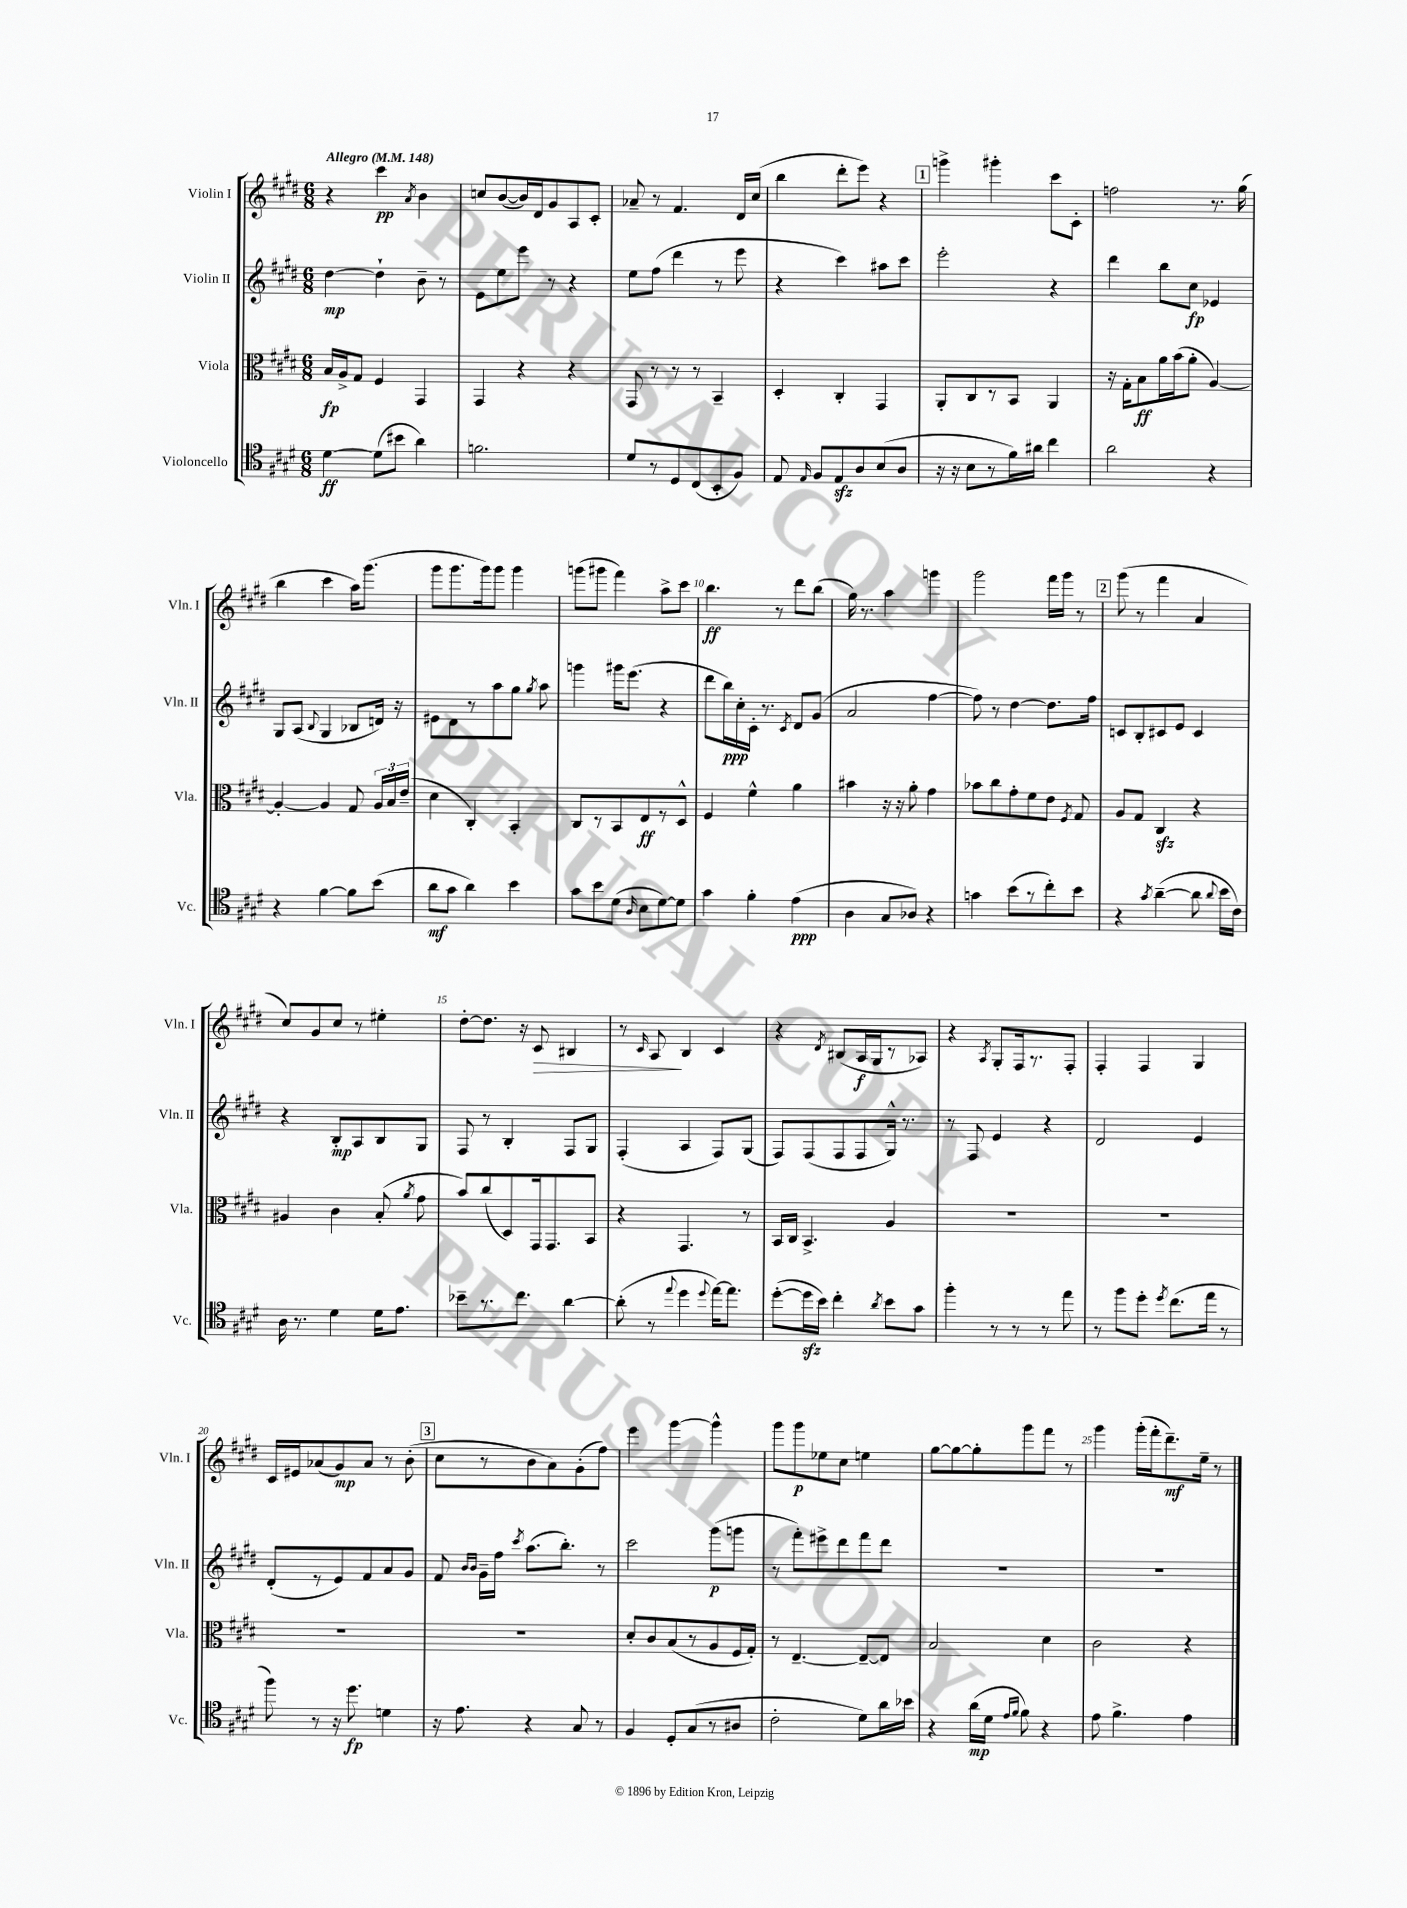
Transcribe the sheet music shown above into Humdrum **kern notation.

**kern	**kern	**kern	**kern
*staff4	*staff3	*staff2	*staff1
*clefC4	*clefC3	*clefG2	*clefG2
*k[f#c#g#d#]	*k[f#c#g#d#]	*k[f#c#g#d#]	*k[f#c#g#d#]
*M6/8	*M6/8	*M6/8	*M6/8
*MM148	*MM148	*MM148	*MM148
[4d#	16B	[4dd#	4r
.	16A^	.	.
.	8G#	.	.
(8d#]	4F#	4dd#`]	4ccc#
8b#	.	.	.
.	.	.	8qa
4a)	4GG#	8b~	4b
.	.	8r	.
=	=	=	=
2.f	4GG#	8e	8cc
.	.	8ee	([8b
.	4r	8eee	16b])
.	.	.	16d#
.	.	8r	8g#
.	4r	4r	8A
.	.	.	8c#'
=	=	=	=
8d#	8GG#	8ee	8a-~
8r	8r	(8ff#	8r
8D#	8r	4ddd#	4.f#
(8C#	8r	.	.
8BB'	4BB~	8r	.
8F#)	.	8eee	16d#
.	.	.	(16cc#
=	=	=	=
8E	4D#'	4r	4bb
16qqE	.	.	.
8F#	.	.	.
8E	4C#'	4ccc#)	8ddd#'
8A	.	.	8eee)
(8B	4GG#	8aa#	4r
8A	.	8ccc#	.
=	=	=	=
16r	8AA'	2eee'	4ggg^
16r	.	.	.
8B	8C#	.	.
8r	8r	.	4ggg#'
16f#)	8BB	.	.
16a#	.	.	.
4cc#	4AA	4r	8ccc#
.	.	.	8c#'
=	=	=	=
2a	16r	4ddd#	2ff
.	16G#'	.	.
.	8B	.	.
.	16a	8bb	.
.	(16b	.	.
.	8a'	8cc#	.
4r	[4A)	4e-	8.r
.	.	.	(16gg#
=	=	=	=
4r	4A'_	8G#	4bb
.	.	(8A	.
.	.	8qqB	.
[4f#	4A]	4G#	4ccc#
8f#]	8G#	8B-	16aa)
.	.	.	(8.ggg#
(8b	24A	16d)	.
.	24B	.	.
.	.	16r	.
.	(24e~	.	.
=	=	=	=
8a	4d#	8e#	8ggg#
8g#	.	8d#	8.ggg#
4a)	4C#')	8r	.
.	.	.	16ggg#)
.	.	8aa	8ggg#
4b	4BB'	8gg#	4ggg#
.	.	8qgg#	.
.	.	8aa	.
=	=	=	=
8g#	8C#	4ggg	(8ggg
8b	8r	.	8ggg#
(8d#	8BB	16ggg#	4fff#)
.	.	(8.eee	.
16qqA	.	.	.
8B	8E	.	.
[8d#)	8r	4r	8aa^
8d#]	8D#^^	.	8ccc#
=	=	=	=
4g#	4F#	8ddd#	4.bb
.	.	16bb)	.
.	.	16cc#'	.
4f#'	4f#^^	16c#'	.
.	.	8.r	.
.	.	.	8r
.	.	8qc#	.
(4e	4a	8d#	8ddd#
.	.	(8g#	(8bb
=	=	=	=
4A	4b#	2a	16gg#)
.	.	.	8.r
8G#	16r	.	4aa
.	16r	.	.
8A-)	8a'	.	.
4r	4g#	[4ff#	4ggg
=	=	=	=
4g	8b-	8ff#])	2ggg#
.	8cc#	8r	.
(8b	8g#'	[4dd#	.
8r	8f#	.	.
8cc#')	8e	8.dd#]	16fff#
.	.	.	16ggg#
.	8qF#	.	.
8b	8G#	.	8r
.	.	16ff#	.
=	=	=	=
4r	8A	8c	(8ggg#
.	8G#	8B'	8r
8qg#	.	.	.
([4a~	4C#	8c#	4fff#
.	.	8e	.
8a]	4r	4c#	4a
8qqa	.	.	.
16b	.	.	.
16c#)	.	.	.
=	=	=	=
16A	4A#	4r	8cc#)
8.r	.	.	.
.	.	.	8g#
4d#	4c#	8B'	8cc#
.	.	8A	8r
16d#	(8B'	8B	4ee#'
8.e	.	.	.
.	8qa	.	.
.	8g#	8G#	.
=	=	=	=
8b-~	8b)	8F#	[8dd#'
8.r	(8cc#	8r	8.dd#]
.	8D#)	4B'	.
8.cc#	.	.	16r
.	16GG#	.	8c#
.	8.GG#	.	.
[4a	.	8F#	4B#
.	8BB	8G#	.
=	=	=	=
(8a']	4r	(4F#'	8r
.	.	.	16qqc#
8r	.	.	8A
8qqee	.	.	.
4dd#	4.GG#	4A	4B
8qqdd#	.	.	.
[16ee)	.	8F#)	4c#
8.ee]	.	.	.
.	8r	(8G#	.
=	=	=	=
([8dd#'	16BB	8F#)	4r
.	16C#	.	.
16dd#]	4.BB^	(8F#	.
16b)	.	.	.
.	.	.	8qd#
4cc#'	.	8F#	(8B#
.	.	8F#	16A
.	.	.	16G#
8qa	.	.	.
8b	4A	16G#^^)	8r
.	.	8.r	.
8g#	.	.	8A-)
=	=	=	=
4ff#'	2.r	8r	4r
.	.	8F#	.
.	.	.	8qA
8r	.	4e	8G#'
8r	.	.	16F#
.	.	.	8.r
8r	.	4r	.
8ee	.	.	8F#'
=	=	=	=
8r	2.r	2d#	4F#'
8ff#	.	.	.
8dd#'	.	.	4F#
8qdd#	.	.	.
(8.cc#	.	.	.
.	.	4e	4G#
16ee	.	.	.
8r	.	.	.
=	=	=	=
8ff#)	2.r	(8d#'	16c#
.	.	.	16e#
8r	.	8r	(8a-
16r	.	8e)	8g#)
8.dd#	.	.	.
.	.	8f#	8a-
4d	.	8a	8r
.	.	8g#	(8b'
=	=	=	=
16r	2.r	8f#	8cc#
8.e	.	.	.
.	.	16qqb	.
.	.	16qqb	.
.	.	16g#~	8r
.	.	16ff#	.
.	.	8qccc#	.
4r	.	(8.aa	8b
.	.	.	8a)
.	.	8.bb')	.
8G#	.	.	(8g#'
8r	.	8r	8ff#)
=	=	=	=
4F#	8d#'	2ccc#	4eee
.	8c#	.	.
8D#'	(8B	.	[4ggg#
(8G#	8r	.	.
8r	8A	(8ggg#	4ggg#^^]
8A#	16F#	8ggg	.
.	16G#')	.	.
=	=	=	=
2c#'	8r	8r	8ggg#
.	[4.E~	8fff#')	8ggg#
.	.	8eee#^	8ee-
.	.	8ddd#	8cc#
8d#)	8E~_	8fff#	4ee
16a	8E]	8ddd#	.
16b-	.	.	.
=	=	=	=
4r	2B	2.r	[8gg#
.	.	.	8gg#_
(16a	.	.	8gg#']
16d#	.	.	.
16qqe	.	.	.
16qqf#	.	.	.
8f#)	.	.	8ggg#
4r	4d#	.	8fff#
.	.	.	8r
=	=	=	=
8e	2c#	2.r	4ggg#
4.f#^	.	.	.
.	.	.	(16ggg#'
.	.	.	16fff#'
.	.	.	8.ddd#~)
4e	4r	.	.
.	.	.	16ee~
.	.	.	8r
==	==	==	==
*-	*-	*-	*-
